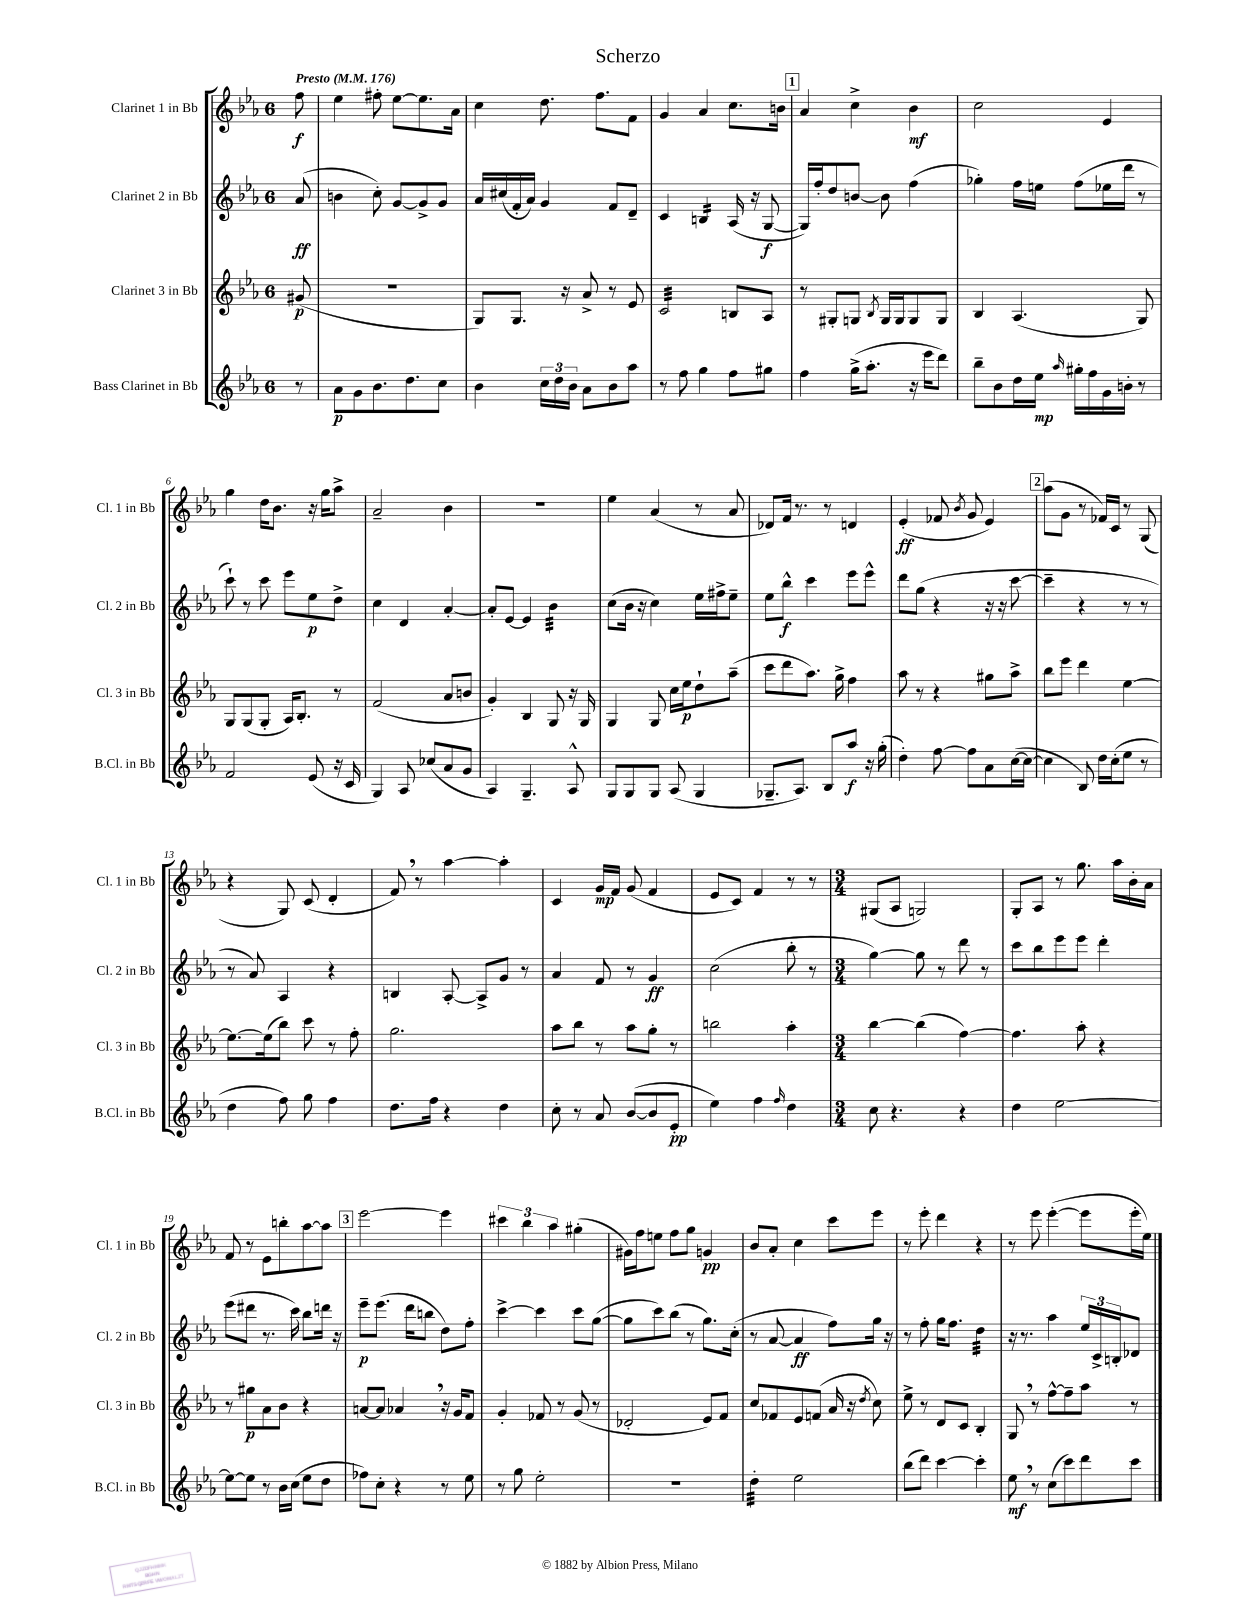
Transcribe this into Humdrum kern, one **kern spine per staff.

**kern	**kern	**kern	**kern
*staff4	*staff3	*staff2	*staff1
*clefG2	*clefG2	*clefG2	*clefG2
*k[b-e-a-]	*k[b-e-a-]	*k[b-e-a-]	*k[b-e-a-]
*M6/8	*M6/8	*M6/8	*M6/8
*MM176	*MM176	*MM176	*MM176
8r	(8g#/	(8a-/	8ff\
=	=	=	=
8a-\L	2.r	4b\	4ee-\
8g\	.	.	.
8.b-\	.	8cc'\)	8ff#'\
.	.	[8g/L	[8ee-\L
8.dd\	.	.	.
.	.	8g^/]	8.ee-\]
8cc\J	.	8g/J	.
.	.	.	16a-\Jk
=	=	=	=
4b-\	8G/L)	16a-/LL	4cc\
.	.	(16cc#/	.
.	8.G/J	16f'/	.
.	.	16a-/JJ)	.
24cc\LL	.	4g/	8.dd\
24dd\	.	.	.
.	16r	.	.
24b-\JJ	.	.	.
8a-\L	8a-^/	.	.
.	.	.	8.ff\L
8b-\	8r	8f/L	.
8aa-\J	8e-/	8d~/J	8f\J
=	=	=	=
8r	2c/	4c/	4g/
8ff\	.	.	.
4gg\	.	4B/	4a-/
8ff\L	8B/L	(16A-/	8.cc\L
.	.	16r	.
8gg#\J	8A-/J	[8G/	.
.	.	.	16b\Jk
=	=	=	=
4ff\	8r	16G/]LL)	4a-/
.	.	16ff'/J	.
.	8G#'/L	8dd/	.
(16gg^\LK	8G/J	[8b/J	4cc^\
8.aa-'\J	.	.	.
.	8qB-/	.	.
.	16G/LL	8b\]	.
.	16G/J	.	.
16r	8G/	(4ff\	4b-\
16eee-\LK	.	.	.
8ddd\J)	8G/J	.	.
=	=	=	=
8bb-~\L	4B-/	4gg-'\)	2cc\
8b-\	.	.	.
16dd\L	(4.A-/	16ff\LL	.
16ee-\JJ	.	16ee\JJ	.
16qqaa-/	.	.	.
16gg#'\LL	.	(8ff\L	.
16ff\	.	.	.
16g\	.	16ee-\L	4e-/
16b'\JJ	.	16ddd\JJ	.
8r	8G/)	8r	.
=	=	=	=
2f/	8G/L	8ccc`\)	4gg\
.	(8G/	8r	.
.	8G'/J	8ccc\	16dd\LK
.	.	.	8.b-\J
.	16A-/LK)	8eee-\L	.
.	8.B-'/J	.	.
(8e-/	.	8ee-\	16r
.	.	.	16gg\LK
16r	8r	8dd^\J	8aa-^\J
16c/	.	.	.
=	=	=	=
4G/)	(2f/	4cc\	2a-~/
8A-/	.	4d/	.
(8cc-/L	.	.	.
8a-/	8a-/L	[4a-'/	4b-\
8g/J	8b/J	.	.
=	=	=	=
4A-/)	4g'/)	8a-'/]L	2.r
.	.	[8e-/J	.
4.G~/	4B-/	4e-/]	.
.	8G/	4b-\	.
8A-^^/	16r	.	.
.	16G/	.	.
=	=	=	=
8G/L	4G/	(8cc\L	4ee-\
8G/	.	16b-\Jk	.
.	.	16r	.
8G/J	8G/	4cc\)	(4a-/
(8A-/	16cc\LL	.	.
.	16ee-\J	.	.
4G/	8dd`\	16ee-\LL	8r
.	.	16ff#^\J	.
.	(8aa-~\J	8ee-~\J	8a-/
=	=	=	=
8.G-~/L	8ccc\L	8ee-\L	8d-/L)
.	8ddd\	8bb-^^\J	16f/Jk
8.A-/J)	.	.	8.r
.	8.aa-\J)	4ccc\	.
8B-/L	.	.	8r
.	16gg^\	.	.
8aa-/J	4ff\	8eee-\L	4d/
16r	.	8eee-^^\J	.
(16gg'\	.	.	.
=	=	=	=
4dd'\)	8aa-\	8ddd\L	(4e-'/
.	8r	(8gg\J	.
[8ff\	4r	4r	8f-/
.	.	.	8qb-/
8ff\]L	.	.	8g/
8a-\	8gg#\L	16r	4e-/)
.	.	16r	.
([16cc\L	8aa-^\J	[8ccc\	.
16cc\_JJ	.	.	.
=	=	=	=
4cc\]	8bb-\L	4ccc~\]	(8aa-\L
.	8eee-\J	.	8g\J
8B-/)	4ddd\	4r	8r
16dd\LL	.	.	16f-/LL)
(16cc'\J	.	.	16c/JJ
8ee-\J	[4ee-\	8r	8r
8r	.	8r	(8G/
=	=	=	=
4dd\	8.ee-\_L	8r	4r
.	.	8a-/)	.
.	(16ee-\]k	.	.
8ff\)	8bb-\J)	4A-/	8G/)
8gg\	8ccc\	.	(8c/
4ff\	8r	4r	4d'/
.	8ff'\	.	.
=	=	=	=
8.dd\L	2.gg\	4B/	8f/)
.	.	.	8r
16ff\Jk	.	.	.
4r	.	[8A-'/	[4aa-\
.	.	8A-^/]L	.
4dd\	.	8g/J	4aa-'\]
.	.	8r	.
=	=	=	=
8cc'\	8aa-\L	4a-/	4c/
8r	8bb-\J	.	.
8a-/	8r	8f/	16g/LL
.	.	.	16f/JJ
([8b-/L	8aa-\L	8r	(8g/
8b-/]	8gg'\J	4g/	4f/
8e-'/J	8r	.	.
=	=	=	=
4ee-\)	2bb\	(2cc\	8e-/L
.	.	.	8c/J)
4ff\	.	.	4f/
16qqff/	.	.	.
4dd\	4aa-'\	8bb-'\	8r
.	.	8r	8r
=	=	=	=
*M3/4	*M3/4	*M3/4	*M3/4
8cc\	[4bb-\	[4gg\)	(8G#/L
4.r	.	.	8A-/J
.	(4bb-\]	8gg\]	2G/)
.	.	8r	.
4r	[4ff\)	8ddd\	.
.	.	8r	.
=	=	=	=
4dd\	4.ff\]	8ccc\L	8G'/L
.	.	8bb-\	8A-/J
[2ee-\	.	8eee-\	8r
.	8aa-'\	8eee-\J	8.gg\
.	4r	4ddd'\	.
.	.	.	16aa-\LL
.	.	.	16b-'\
.	.	.	16a-\JJ
=	=	=	=
8ee-\_L	8r	(8eee-\L	8f/
8ee-\]J	8gg#\L	8ddd#\J	8r
8r	8a-\	8.r	8e-\L
16b-\LL	8b-\J	.	8bb'\
(16cc\JJ	.	16ccc\)	.
8ee-\L	4r	8bb-\L	[8aa-\
8dd\J	.	16ddd\Jk	8aa-\]J
.	.	16r	.
=	=	=	=
8ff-\L)	[8a/L	8eee-~\L	[2eee-\
8cc'\J	8a/]J	(8.eee-\J	.
4r	4a-/	.	.
.	.	16ddd\LK	.
.	.	8bb\J	.
8r	16r	8dd\L)	4eee-\]
.	16g/LK	.	.
8ee-\	8f/J	8ff'\J	.
=	=	=	=
8r	4g'/	[4ccc^\	6ccc#\
8gg\	.	.	.
.	.	.	6bb-\
2ee-'\	8f-/	4ccc\]	.
.	.	.	6aa-\
.	8r	.	.
.	(8g/	8ccc\L	(4gg#'\
.	8r	([8gg\J	.
=	=	=	=
2.r	2d-'/	8gg\]L	16g#\LL)
.	.	.	16ff\J
.	.	8ccc\)	8ee\J
.	.	(8bb-\J	8ff\L
.	.	8r	8gg\J
.	8e-/L)	8.gg\L)	4g/
.	8f/J	.	.
.	.	(16cc'\Jk	.
=	=	=	=
4dd'\	8cc/L	8r	8b-/L
.	8f-/	[8a-/	8a-'/J
2ee-\	8e-/	4a-/]	4cc\
.	(8f/J	.	.
.	16a-/	8ff\L)	8ccc\L
.	16r	.	.
.	8qdd/	.	.
.	8cc\)	16gg\Jk	8eee-\J
.	.	16r	.
=	=	=	=
(8bb-\L	8ee-^\	8r	8r
8ddd\J)	8r	8ff'\	8eee-'\
[4ccc\	8d/L	16gg\LK	4ddd\
.	.	8.ff\J	.
.	8c/J	.	.
4ccc'\]	4B-'/	4dd\	4r
=	=	=	=
8ee-\	8G/	16r	8r
.	.	8.r	.
8r	8r	.	8eee-\
(8cc\L	[8ff^^\L	4aa-\	([4eee-'\
8ccc\)	8ff~\]	.	.
8ddd\	8aa-\J	24ee-/LL	8eee-\]L
.	.	24c^/	.
.	.	24B'/J	.
8ccc\J	8r	8d-/J	16eee-'\L
.	.	.	16ee-\JJ)
==	==	==	==
*-	*-	*-	*-
